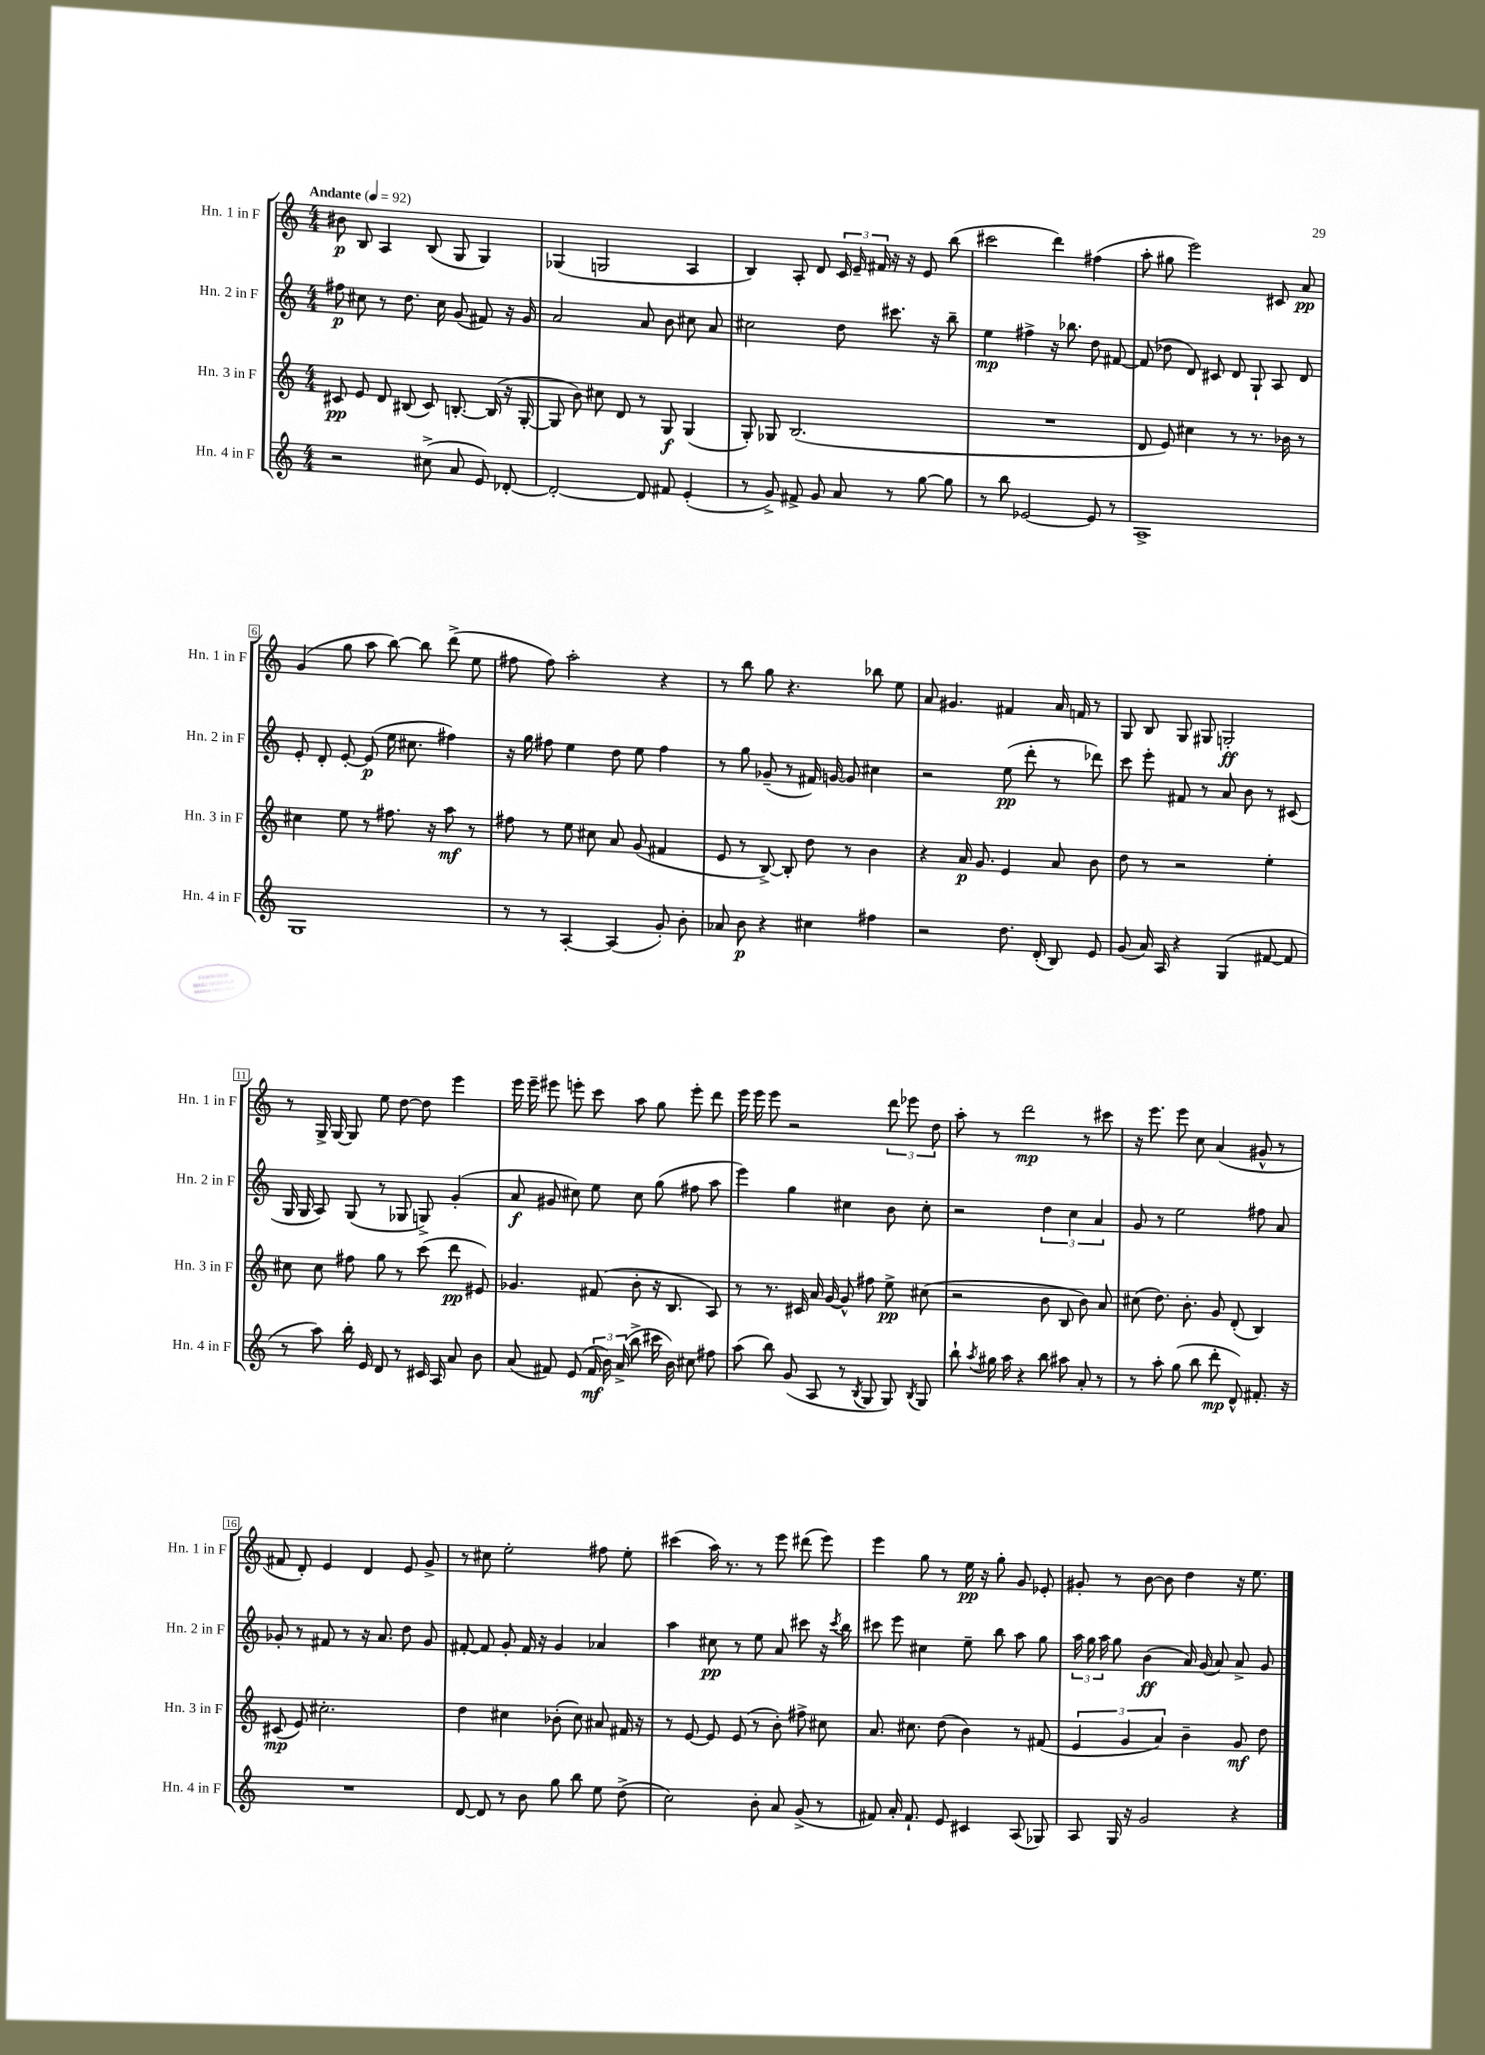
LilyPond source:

<<
\new StaffGroup <<
\new Staff = "s0" \with { instrumentName = "Hn. 1 in F" shortInstrumentName = "Hn. 1 in F" } {
    \clef treble \key c \major \numericTimeSignature \time 4/4 \tempo "Andante" 4 = 92
    \autoBeamOff bis'8\p b8 a4 b8( g8 g4) |
    ges4( g2 a4 |
    b4) a8-. d'8 \tuplet 3/2 { c'16 e'16-- fis'16 } r16 r16 e'8 b''8( |
    cis'''2 d'''4) fis''4( |
    a''8-. gis''8 e'''2) cis'8 a'8\pp |
    g'4( g''8 a''8 b''8~) b''8 d'''8->( e''8 |
    fis''8 fis''8) a''2-. r4 |
    r8 b''8 g''8 r4. bes''8 e''8 |
    a'8 gis'4. fis'4 a'16 f'16 r8 |
    g8 b8 g8 gis8 g2-.\ff |
    r8 g16-> g16~ g8 e''8 d''8~ d''8 e'''4 |
    e'''16 e'''16-- eis'''8 e'''8-. c'''8 a''8 g''8 e'''8-. d'''8 |
    e'''16 e'''16 e'''8 r2 \tuplet 3/2 { d'''8 ees'''8 d''8 } |
    a''8-. r8 d'''2\mp r8 cis'''8 |
    r16 e'''8. e'''8 c''8 a'4( gis'8-^ r8 |
    fis'8 d'8-.) e'4 d'4 e'8 g'8-> |
    r8 cis''8 e''2-. fis''8 e''8-. |
    cis'''4( a''16) r8. r8 e'''8 dis'''8( e'''8) |
    e'''4 g''8 r8 e''16\pp r16 g''8-. g'8 ees'8-. |
    gis'8-. r8 b'8~ b'8 d''4 r16 e''8. \bar "|." |
}
\new Staff = "s1" \with { instrumentName = "Hn. 2 in F" shortInstrumentName = "Hn. 2 in F" } {
    \clef treble \key c \major \numericTimeSignature \time 4/4
    \autoBeamOff fis''8\p cis''8 r8 d''8. cis''16 g'8( fis'8) r16 g'16 |
    a'2 a'8 b'8 cis''8 a'8 |
    cis''2 d''8 cis'''8. r16 b''8-- |
    e''4\mp fis''4-> r16 bes''8. d''8 fis'8~ |
    fis'8( des''8 d'8) cis'8 d'8 g8-! a8 d'8 |
    e'8-. d'8-. e'8~-. e'8\p( e''16 cis''8. fis''4) |
    r16 g''16 fis''8 e''4 d''8 e''8 fis''4 |
    r8 g''8 ges'8--( r8 fis'16) g'16~ g'8 cis''4 |
    r2 e''8\pp( d'''8-. r8 des'''8) |
    c'''8 e'''8-. fis'8 r8 a'8 b'8 r8 cis'8( |
    g16 g16 a8) g8( r8 ges8 g8->) g'4-.( |
    a'8\f gis'8 cis''8) e''8 cis''8 g''8( fis''8 a''8 |
    e'''4) g''4 cis''4 b'8 cis''8-. |
    r2 \tuplet 3/2 { d''4 c''4 a'4 } |
    g'8 r8 e''2 fis''8 a'8 |
    ges'8-. r8 fis'8 r8 r16 a'8. d''8 ges'8 |
    fis'8~-. fis'8 g'8-. fis'16 r16 g'4 aes'4 |
    a''4 cis''8\pp r8 e''8 a'8 cis'''8 r16 \acciaccatura { cis'''8 } b''16 |
    cis'''8 e'''8 cis''4 e''8-- b''8 a''8 g''8 |
    \tuplet 3/2 { a''16 g''16 a''16 } g''8 b'4\ff( a'16) g'16( a'8) a'8-> g'8 \bar "|." |
}
\new Staff = "s2" \with { instrumentName = "Hn. 3 in F" shortInstrumentName = "Hn. 3 in F" } {
    \clef treble \key c \major \numericTimeSignature \time 4/4
    \autoBeamOff cis'8\pp e'8 d'8 bis8( cis'8) b8.~-. b16( r16 g16~-. |
    g8 b'8) cis''8 d'8 r8 g8\f g4( |
    g8-.) ges8 b2.( |
    R1 |
    d'8 e'8) cis''4 r8 r8. bes'16 r8 |
    cis''4 e''8 r8 fis''8. r16 a''8\mf r8 |
    fis''8 r8 e''8 cis''8 a'8 g'8( fis'4 |
    e'8 r8 b8~->) b8-. d''8 r8 b'4 |
    r4 a'16\p g'8. e'4 a'8 b'8 |
    d''8 r8 r2 e''4-. |
    cis''8 cis''8 fis''8 g''8 r8 c'''8( d'''8\pp eis'8) |
    ges'4. fis'8( b'8-. r16 b8. a8) |
    r8 r8. cis'16 a'16 g'16~ g'8-^ fis''8 e''8->\pp cis''8( |
    r2 b'8 b8 b'8) a'8 |
    cis''8( d''8.) b'8.-. g'8 d'8-.( b4) |
    cis'8\mp( e'8) cis''2.-. |
    d''4 cis''4 bes'8-.( cis''8) ais'8 fis'16 r16 |
    r8 e'8~ e'8 e'8( r8 b'8-.) fis''8-> cis''8 |
    a'8. cis''8. d''8( b'4) r8 fis'8( |
    \tuplet 3/2 { e'4 g'4 a'4) } b'4-- g'8\mf d''8 \bar "|." |
}
\new Staff = "s3" \with { instrumentName = "Hn. 4 in F" shortInstrumentName = "Hn. 4 in F" } {
    \clef treble \key c \major \numericTimeSignature \time 4/4
    \autoBeamOff r2 cis''8->( a'8 e'8) des'8~-. |
    des'2~-. des'8 fis'8 e'4-.( |
    r8 g'8->) fis'8-> g'8 a'8 r8 g''8~ g''8 |
    r8 b''8 ees'2~ ees'8 r8 |
    a1-> |
    g1 |
    r8 r8 a4~-. a4( g'8-.) b'8-. |
    aes'8 b'8\p r4 cis''4 fis''4 |
    r2 d''8. d'16-.( b8) e'8 |
    g'8( a'16) a16 r4 g4( fis'8~ fis'8 |
    r8 a''8) b''16-. e'16 d'8 r8 cis'16 a16 a'8 b'8 |
    a'8( fis'8) e'8( \tuplet 3/2 { fis'16\mf b'16) a'16->( } b''8-> cis'''16 b'16) cis''8 fis''8 |
    a''8( b''8) g'8( a8 r8 \acciaccatura { b8 } g8 g8) \acciaccatura { b8 } g8 |
    b''8-! \acciaccatura { a''8 } gis''16 a''16 r4 b''8 ais''8 a'8-. r8 |
    r8 a''8-. g''8( b''8 d'''8-.\mp d'8-^) fis'8.-. r16 |
    R1 |
    d'8~ d'8 r8 b'8 g''8 b''8 e''8 d''8->( |
    c''2) b'8-. a'8 g'8->( r8 |
    fis'8) a'16-. fis'8.-! e'8 cis'4 a8( ges8) |
    a8 g16 r16 g'2 r4 \bar "|." |
}
>>
>>
\layout { \context { \Score \override BarNumber.stencil = #(make-stencil-boxer 0.1 0.3 ly:text-interface::print) } }
